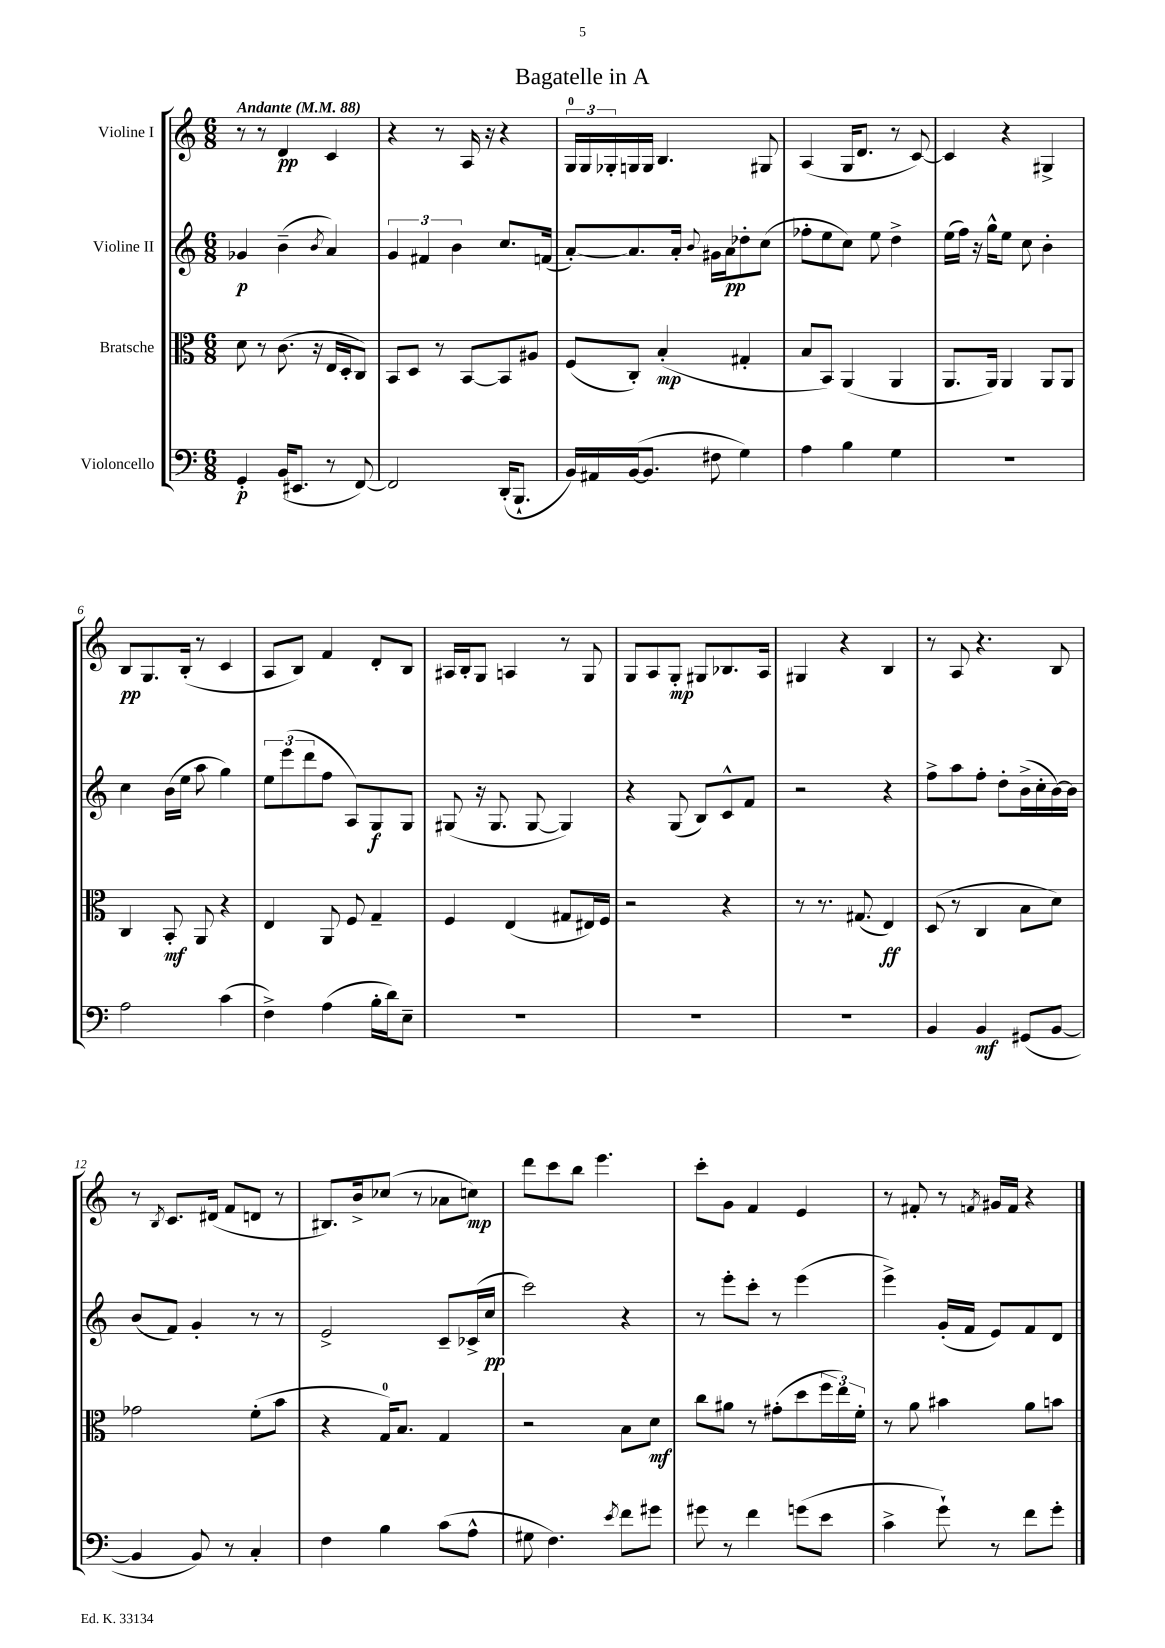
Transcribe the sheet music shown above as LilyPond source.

\header { title = "Bagatelle in A" }
<<
\new StaffGroup <<
\new Staff = "s0" \with { instrumentName = "Violine I" } {
    \clef treble \key c \major \numericTimeSignature \time 6/8 \tempo "Andante" 4 = 88
    r8 r8 d'4\pp c'4 |
    r4 r8 a16 r16 r4 |
    \tuplet 3/2 { g16-0 g16 ges16-. } g16 g16 b4. gis8 |
    a4( g16 d'8. r8 c'8~) |
    c'4 r4 gis4-> |
    b8\pp g8. b16-.( r8 c'4 |
    a8 b8) f'4 d'8-. b8 |
    ais16 b16-. g8 a4 r8 g8 |
    g8 a8 g8-.\mp gis8 bes8. a16 |
    gis4 r4 b4 |
    r8 a8 r4. b8 |
    r8 \acciaccatura { b8 } c'8. dis'16( f'8 d'8 r8 |
    bis8.) b'16-> ces''8( r8 aes'8 c''8\mp) |
    d'''8 c'''8 b''8 e'''4. |
    c'''8-. g'8 f'4 e'4 |
    r8 fis'8-. r8 \acciaccatura { f'8 } gis'16 f'16 r4 \bar "|." |
}
\new Staff = "s1" \with { instrumentName = "Violine II" } {
    \clef treble \key c \major \numericTimeSignature \time 6/8
    ges'4\p b'4--( \acciaccatura { b'8 } a'4) |
    \tuplet 3/2 { g'4 fis'4 b'4 } c''8. f'16( |
    a'8~-.) a'8. a'16-. \appoggiatura { b'8 } gis'16 a'16\pp des''8-. c''8( |
    fes''8-. e''8 c''8) e''8 d''4-> |
    e''16( f''16) r16 g''16-^ e''8 c''8 b'4-. |
    c''4 b'16( e''16 a''8 g''4) |
    \tuplet 3/2 { e''8 e'''8( d'''8 } f''8 a8) g8\f g8 |
    gis8( r16 gis8. gis8~ gis4) |
    r4 g8( b8) c'8-^ f'8 |
    r2 r4 |
    f''8-> a''8 f''8-. d''8-. b'16->( c''16-. b'16~) b'16 |
    b'8( f'8) g'4-. r8 r8 |
    e'2-> c'8-- ces'16->( c''16\pp |
    c'''2) r4 |
    r8 e'''8-. c'''8-. r8 e'''4( |
    e'''4->) g'16-.( f'16 e'8) f'8 d'8 \bar "|." |
}
\new Staff = "s2" \with { instrumentName = "Bratsche" } {
    \clef alto \key c \major \numericTimeSignature \time 6/8
    d'8 r8 c'8.( r16 e16 d16-. c8) |
    b,8 d8 r8 b,8~ b,8 ais8 |
    f8( c8-.) b4-.\mp( gis4-. |
    b8 b,8) a,4( a,4 |
    a,8. a,16) a,4 a,8 a,8 |
    c4 b,8-.\mf a,8 r4 |
    e4 a,8 f8 g4-- |
    f4 e4( gis8 eis16) f16 |
    r2 r4 |
    r8 r8. gis8.( e4\ff) |
    d8( r8 c4 b8 d'8) |
    ges'2 f'8-.( b'8 |
    r4 g16-0) b8. g4 |
    r2 b8 d'8\mf |
    c''8 ais'8 r8 gis'8-.( d''8 \tuplet 3/2 { f''16 e''16) f'16-. } |
    r8 a'8 bis'4 a'8 b'8 \bar "|." |
}
\new Staff = "s3" \with { instrumentName = "Violoncello" } {
    \clef bass \key c \major \numericTimeSignature \time 6/8
    g,4-.\p b,16( eis,8. r8 f,8~) |
    f,2 d,16-.( b,,8.-! |
    b,16) ais,16 b,16~( b,8. fis8 g4) |
    a4 b4 g4 |
    R2. |
    a2 c'4( |
    f4->) a4( b16-. d'16) e8-- |
    R2. |
    R2. |
    R2. |
    b,4 b,4\mf gis,8( b,8~ |
    b,4 b,8) r8 c4-. |
    f4 b4 c'8( a8-^ |
    gis8 f4.) \acciaccatura { e'8 } f'8 gis'8 |
    gis'8 r8 f'4 g'8( e'8 |
    c'4-> g'8-!) r8 f'8 g'8-. \bar "|." |
}
>>
>>
